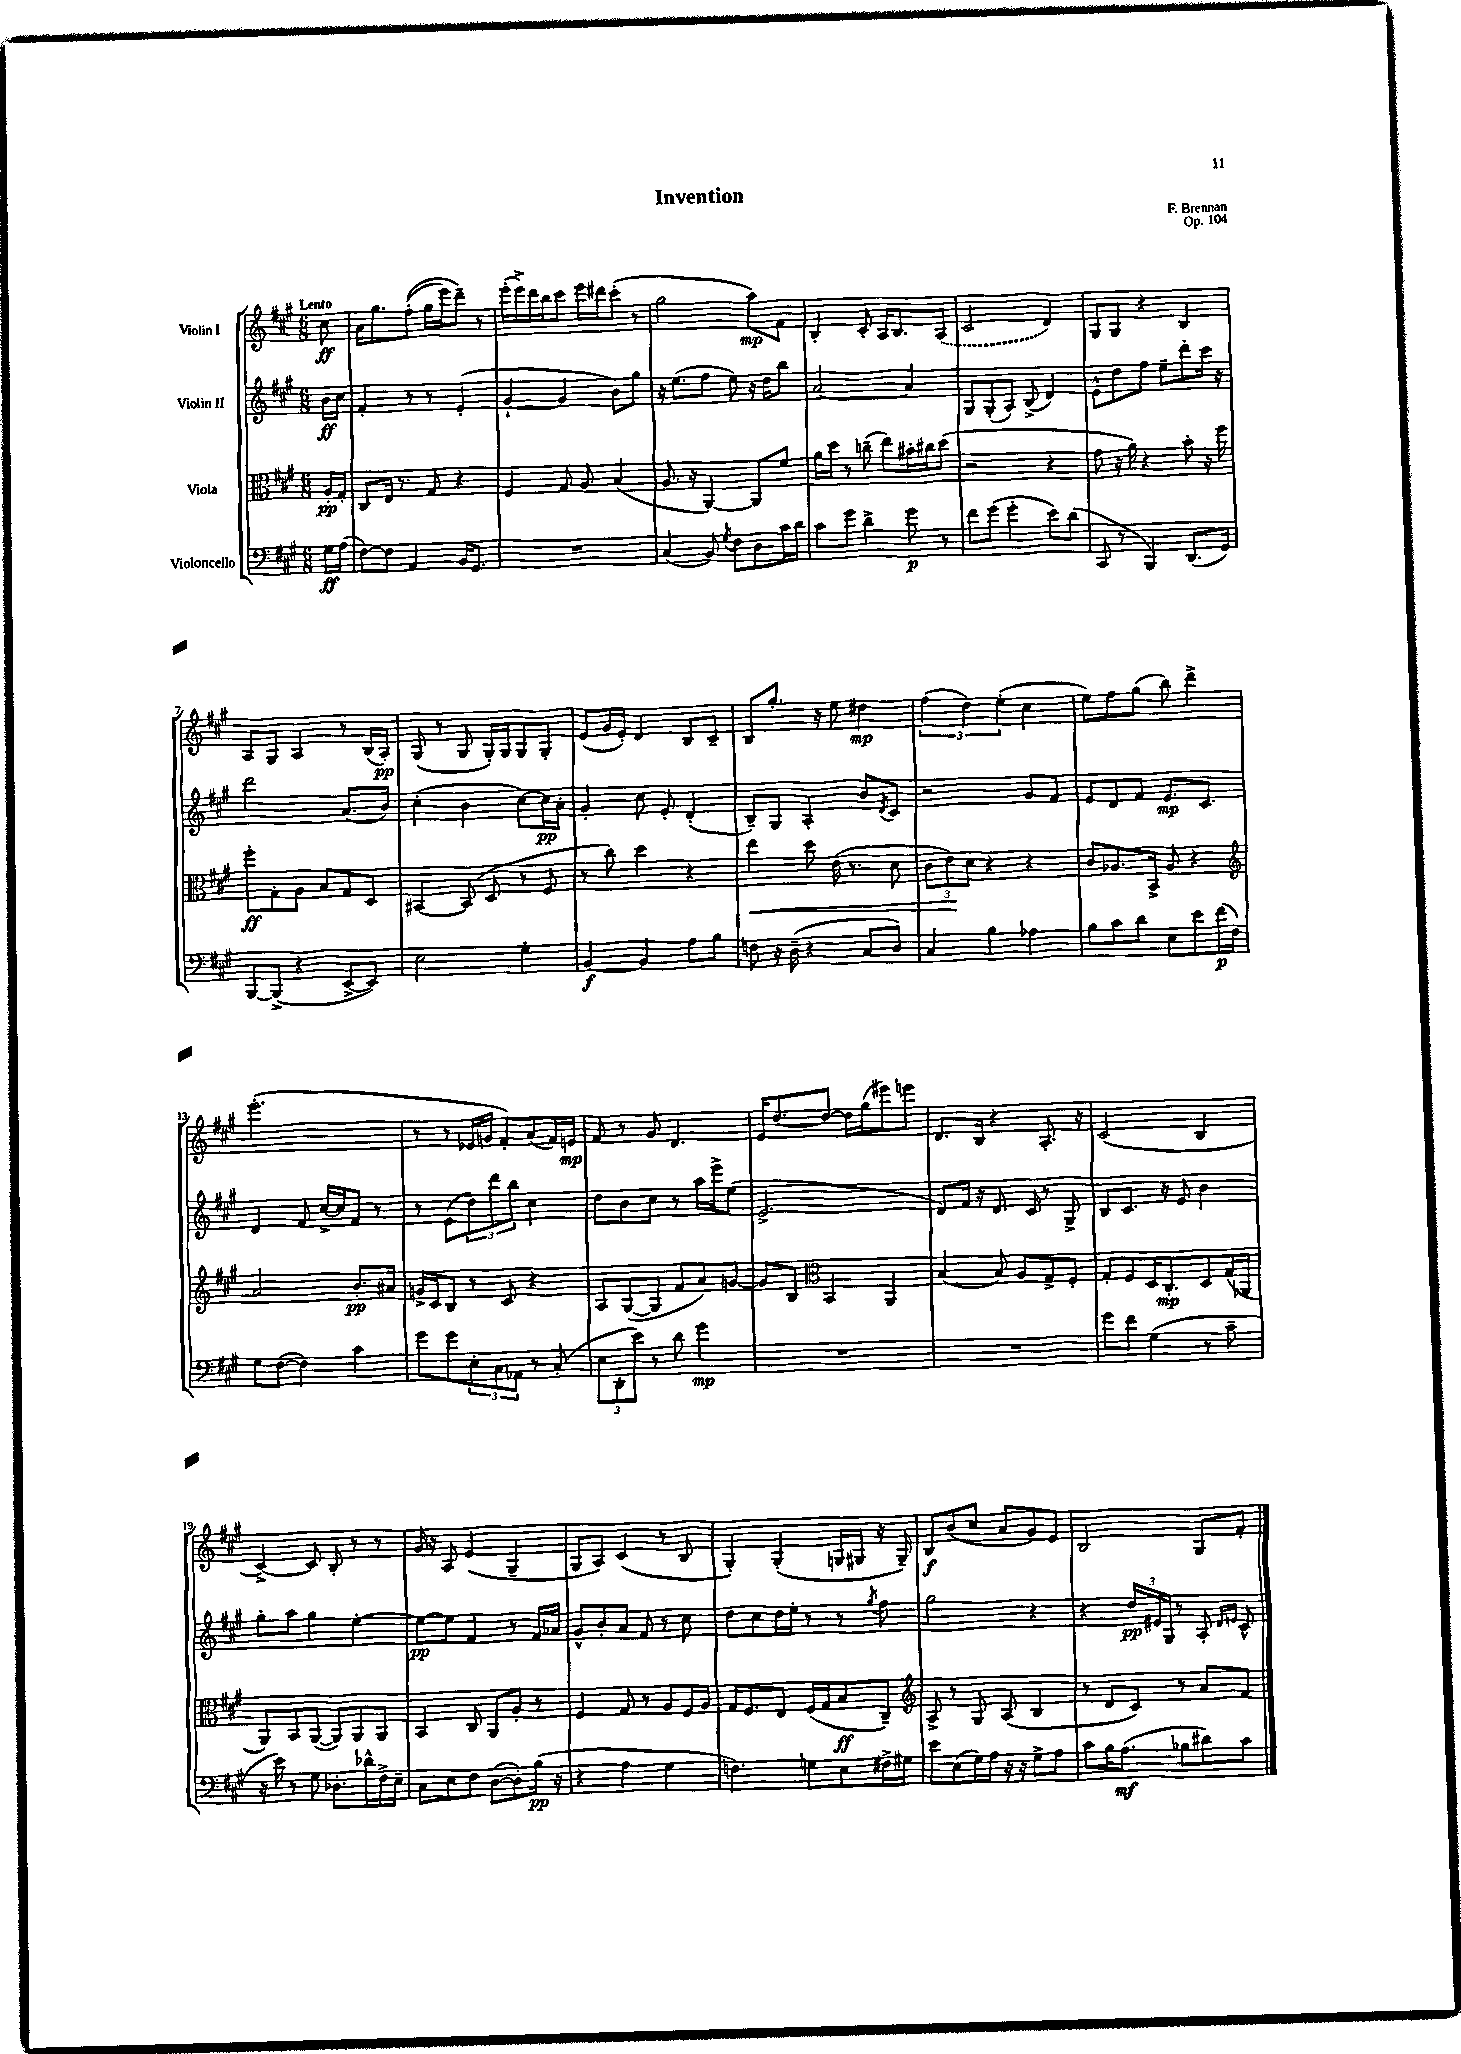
\header { title = "Invention" composer = "F. Brennan" opus = "Op. 104" }
<<
\new StaffGroup <<
\new Staff = "s0" \with { instrumentName = "Violin I" } {
    \clef treble \key a \major \numericTimeSignature \time 6/8 \partial 8 \tempo "Lento"
    cis''8\ff |
    a'16 gis''8. fis''8-.(\( gis''16 e'''16) d'''8--\) r8 |
    e'''16-.( e'''16->) d'''16 b''16 cis'''8 e'''16 dis'''16 cis'''8-.( r8 |
    gis''2 a''8\mp) fis'8 |
    b4-. cis'8-. a16 b8. \once \slurDashed a8( |
    cis'2 d'4) |
    gis8 gis8 r4 b4 |
    a8 gis8 a4 r8 b16( a16-.\pp) |
    gis8( r8 gis8 gis16-.) gis16 gis8 gis8-. |
    e'8( gis'16 e'16-.) d'4 b8 cis'8-- |
    b8 gis''8.-. r16 e''8 dis''4\mp |
    \tuplet 3/2 { fis''4( d''4) e''4-.( } cis''4 |
    e''8) fis''8 gis''8( b''8) d'''4-> |
    e'''2.-.( |
    r8 r8 ees'16 g'16 fis'8-.) a'8( fis'16) e'16\mp |
    fis'8 r8 gis'8 d'4. |
    e'16 d''8.~ d''8~ d''16 gis''16( eis'''8) e'''8 |
    d'8. b16 r4 a8.-. r16 |
    cis'2( b4 |
    cis'4~->) cis'8 b8-. r8 r8 |
    gis'16 r16 a8 e'4( gis4-- |
    gis8 a8) cis'4( r8 b8 |
    gis4-.) gis4-.( g16 gis16 r16 gis16--) |
    b8\f b'8( cis''8 a'8 gis'8) e'8 |
    b2 gis8 fis'8-. \bar "|." |
}
\new Staff = "s1" \with { instrumentName = "Violin II" } {
    \clef treble \key a \major \numericTimeSignature \time 6/8 \partial 8
    b'16\ff cis''16 |
    fis'4-. r8 r8 e'4-.( |
    gis'4~-! gis'4 b'8) gis''8 |
    r16 e''8.( fis''8 e''8) r16 d''16 b''8 |
    a'2~ a'4 |
    gis8 gis8-.( a8) b8->( d'4) |
    e'8-^ d''8 fis''8 e''8-- d'''8-. cis'''16 r16 |
    d'''2 a'8.( b'16) |
    cis''4-.( b'4 cis''8~) cis''16\pp a'16-. |
    gis'4-. cis''8 e'8-. d'4-.( |
    b8--) gis8 a4-. b'8 \acciaccatura { d'8 } cis'8 |
    r2 gis'8 fis'8 |
    e'8 d'8 fis'8 e'8.\mp cis'8. |
    d'4 fis'8 cis''16~-> cis''16 fis'8 r8 |
    r8 e'8( \tuplet 3/2 { d''8) d'''8 b''8 } cis''4 |
    d''8 b'8 cis''8 r8 a''16 e'''16-> e''8( |
    e'2.-> |
    d'8) fis'16 r16 d'8. cis'16 r8 gis8-> |
    b8 cis'8. r16 e'8 b'4 |
    gis''8-. a''8 gis''4 e''4~-. |
    e''8~\pp e''8 fis'4 r8 fis'16 aes'16 |
    gis'8-^ b'8-. a'8 fis'8 r8 cis''8 |
    d''8 cis''8 d''16 e''16-. r8 r8 \acciaccatura { gis''8 } fis''8 |
    gis''2 r4 |
    r4 \tuplet 3/2 { d''16\pp eis'16 gis16 } r8 a8-. \grace { d'16 e'16 } cis'8-^ \bar "|." |
}
\new Staff = "s2" \with { instrumentName = "Viola" } {
    \clef alto \key a \major \numericTimeSignature \time 6/8 \partial 8
    a16-.\pp gis16-. |
    cis8 e16 r8. gis8 r4 |
    fis4 gis8 a8 b4( |
    a8. r16 a,4~) a,8 fis'8 |
    a'16 d''16 r8 c''8--( e''8) bis'16-. cis''16 d''8( |
    r2 r4 |
    gis'8 r16 a'16) r4 b'8-. r16 fis''16 |
    fis''8-.\ff gis8-. a8 b8 gis8 d8 |
    bis,4~ bis,8( d8 r8 fis8 |
    r8 cis''8) d''4 r4 |
    e''4\< d''8 e'16( r8. d'8 |
    \tuplet 3/2 { cis'8 e'8\!) d'8 } r4 r4 |
    cis'8 aes8. b,16-> aes8 r4 |
    \clef treble a'2 b'8.-.\pp ais'16 |
    g'16-> cis'16 b8 r8 cis'8 r4 |
    a8 gis8~( gis8 fis'8 a'8) g'8~ |
    g'8 b8 \clef alto b,4 a,4 |
    b4( b8) a8 gis8-> fis8-. |
    gis8-. fis8 d16 cis8.-.\mp d8 gis16( aes,16 |
    a,8) b,8 a,8~( a,8) a,8 a,8 |
    b,4 cis8 a,8 a8-. r8 |
    fis4 gis8 r8 a8 fis16 a16 |
    gis16 fis8. e8 fis16( gis16 b8\ff cis8--) |
    \clef treble a8-> r8 gis8 a8( b4 |
    r8 d'8 cis'8) r8 a'8 fis'8 \bar "|." |
}
\new Staff = "s3" \with { instrumentName = "Violoncello" } {
    \clef bass \key a \major \numericTimeSignature \time 6/8 \partial 8
    gis16\ff a16( |
    fis8~) fis8 a,4 b,16 gis,8. |
    R2. |
    cis4( b,8) \acciaccatura { gis8 } fis8 d8 cis'16 d'16 |
    cis'8 gis'8 d'4-> gis'8\p r8 |
    fis'8 gis'8( gis'4-. e'8) d'8( |
    cis,8 r8 b,,4) d,8.( gis,16) |
    b,,8~ b,,8->( r4 e,8~-> e,8) |
    e2 gis4-. |
    b,4~\f b,4 a8 b8 |
    f8 r16 d16--( r4 cis8 d8) |
    cis4 b4 aes4 |
    b8 cis'8 d'8 e8 e'8 fis'16\p( fis16) |
    gis8 fis8~( fis4) cis'4 |
    gis'8 gis'8 \tuplet 3/2 { e8-. cis8 aes,8 } r8 cis8-.( |
    \tuplet 3/2 { e8 d,8-. e'8) } r8 d'8 gis'4\mp |
    R2. |
    R2. |
    gis'8 fis'8 gis4( r8 cis'8-- |
    r16 e'16) r8 gis8 des8.-. des'16-^ fis16-> e16-- |
    cis8 e8 fis8 d8~( d8-.) b16\pp( r16 |
    r4 a4 gis4 |
    f4.) g8 e8 fis16-> gis16 |
    e'8 e8( gis16) a16 r16 r16 gis8-> a8 |
    cis'8 b16 a8.\mf( bes8 dis'8) cis'8 \bar "|." |
}
>>
>>
